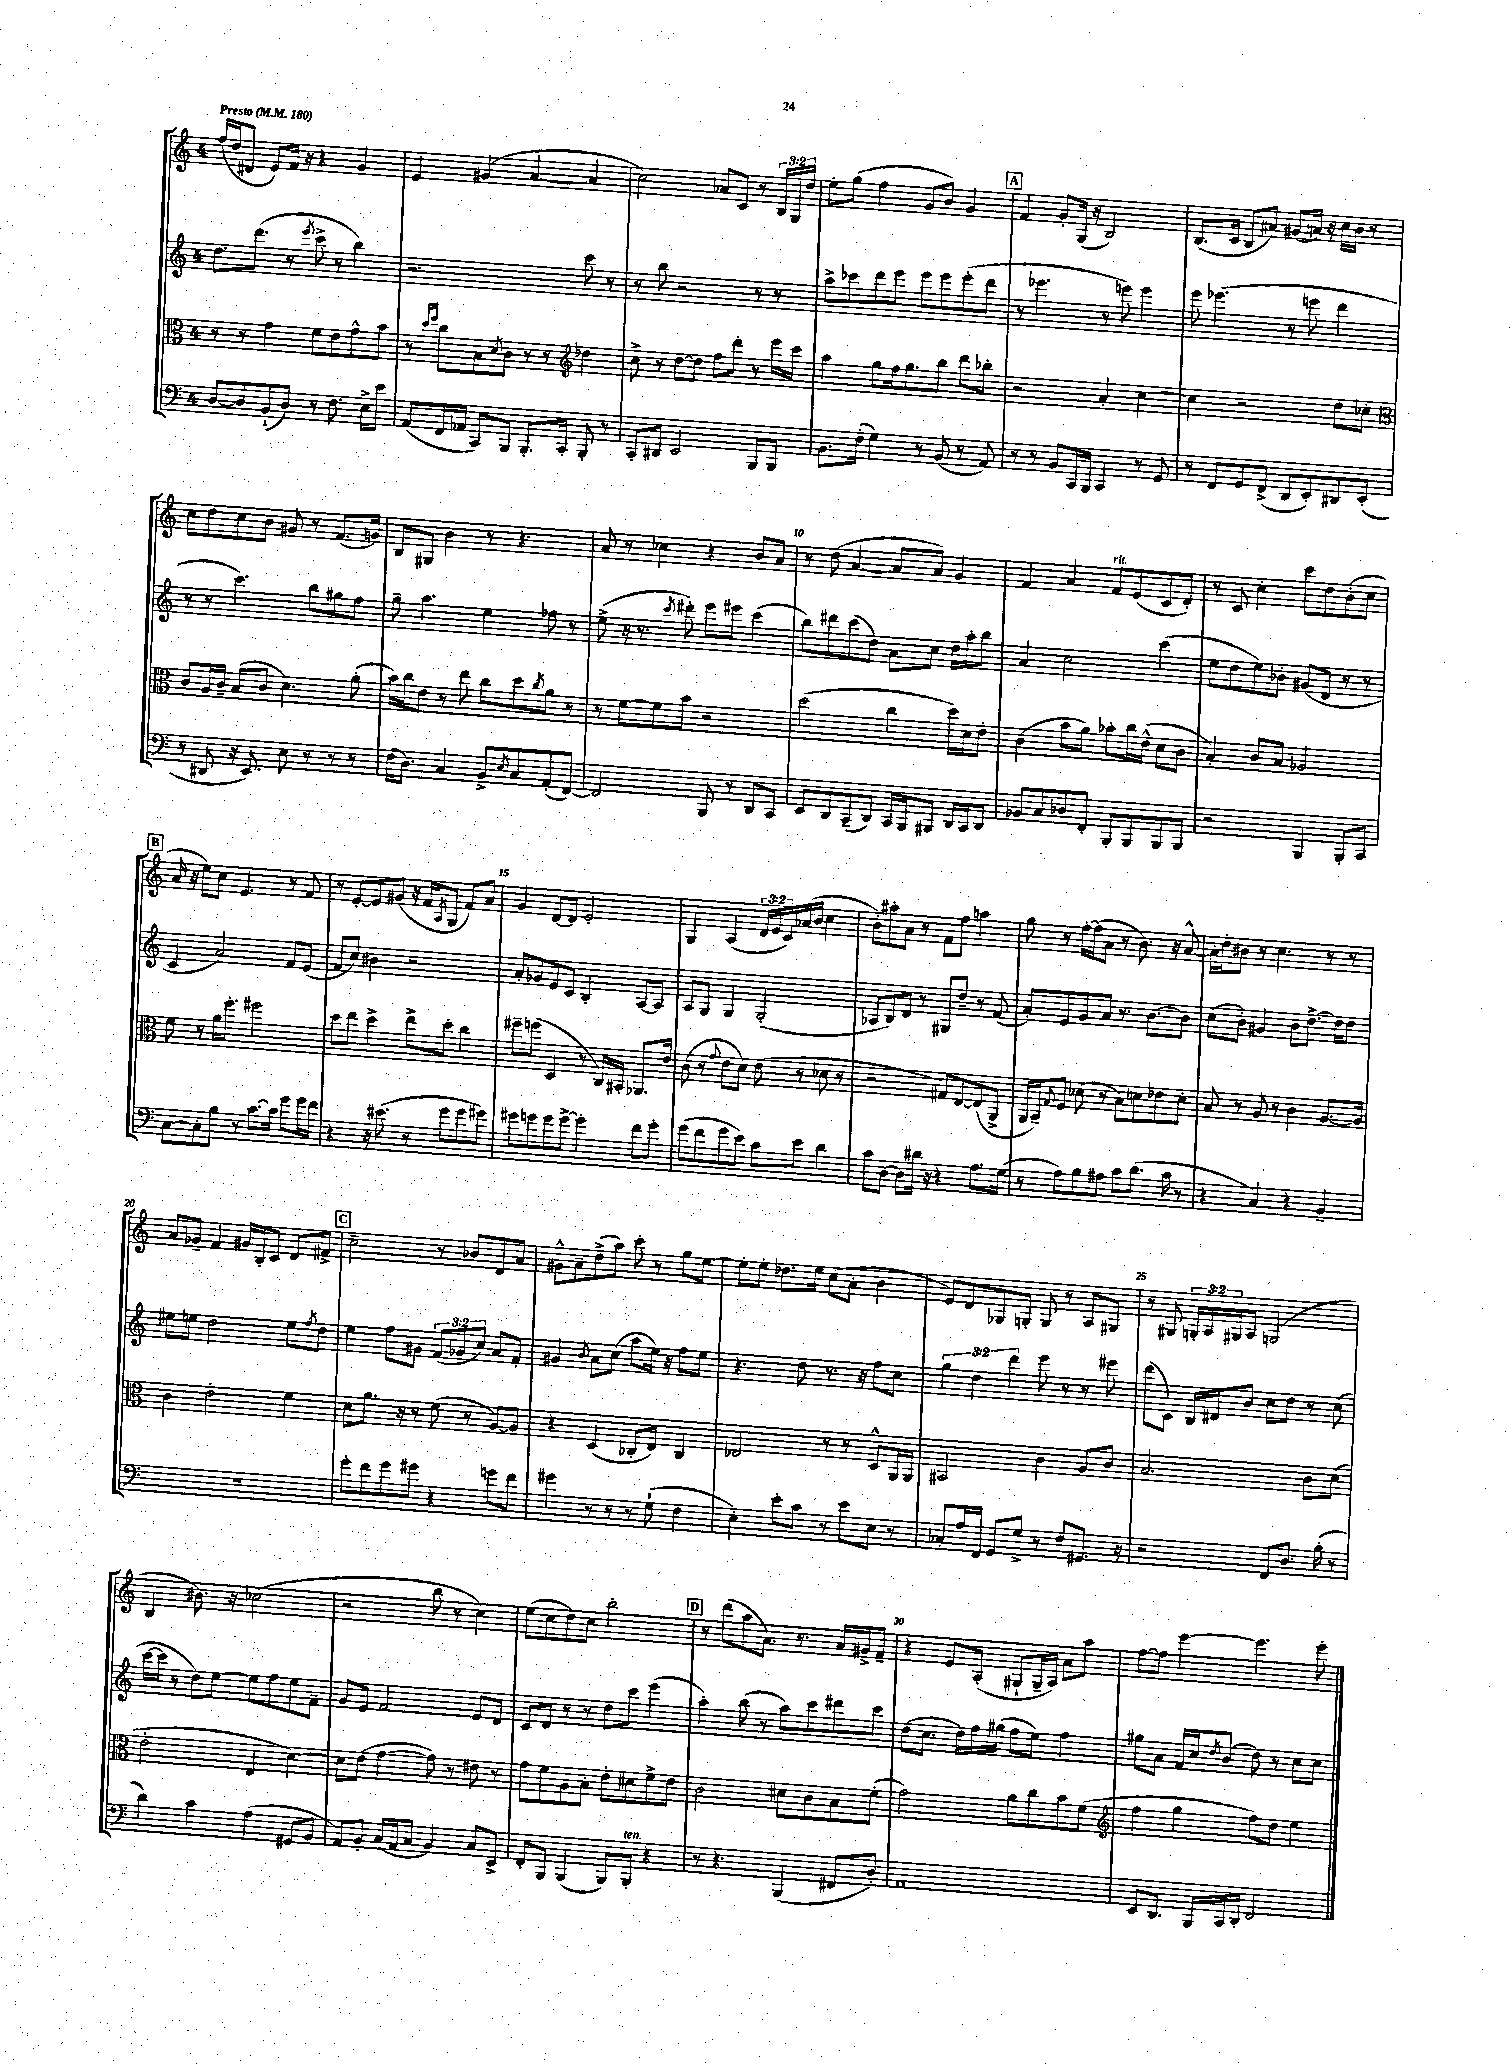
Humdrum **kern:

**kern	**kern	**kern	**kern
*part4	*part3	*part2	*part1
*staff4	*staff3	*staff2	*staff1
*clefF4	*clefC3	*clefG2	*clefG2
*k[]	*k[]	*k[]	*k[]
*M4/4	*M4/4	*M4/4	*M4/4
*MM180	*MM180	*MM180	*MM180
=1	=1	=1	=1
!	!	!	!LO:TX:a:B:t=Presto
[8D/L	8r	8.dd\L	(16ff/LL
.	.	.	16dd/J
8D/]	8r	.	8d#X/J
.	.	(8.ddd\J	.
(8BB`/	4g\	.	8e/L)
8D/J)	.	8r	16f/Jk
.	.	.	16r
.	.	8qeee/	.
8r	8f\L	8ccc^\	4r
8.F\	8e\	8r	.
.	8g^^\	4bb\)	4g/
16E^\KL	.	.	.
8e\J	8b\J	.	.
=2	=2	=2	=2
(8AA/L	8r	2.r	4e/
.	16qqdd/LL	.	.
.	16qqff/JJ	.	.
16FF/L	8cc\L	.	.
16AA-X/JJ	.	.	.
8CC/L)	8B\	.	(4g#X/
.	8qd/	.	.
8BBB/J	8c\J	.	.
8.BBB'/L	8r	.	[4a/
.	8r	.	.
16CC'/Jk	.	.	.
*	*clefG2	*	*
8BBB'/	4dd-X\	8ccc\	4a/]
8r	.	8r	.
=3	=3	=3	=3
8CC'/L	8cc^\	8r	2cc\)
8DD#X/J	8r	8bb\	.
2EE/	[8dd\L	2r	.
.	8dd\J]	.	.
.	8ff\L	.	8a-X/L
.	8ddd'\J	.	8c/J
8BBB/L	8r	8r	8r
8BBB/J	16eee\LL	8r	24B/LL
.	.	.	24G/
.	16ccc\JJ	.	.
.	.	.	24dd/JJ
=4	=4	=4	=4
8.BB\L	4aa\	8aa^\L	8ee'\L
.	.	8ccc-X\	(8gg\J
(16F'\Jk	.	.	.
4G\)	8gg\L	8ddd\	4ff\
.	16ff\k	8eee\J	.
.	8.gg\	.	.
8r	.	8eee\L	8g/L
(8BB/	8bb\J	8eee\	8b/J)
8r	8ddd\L	(8eee'\	4g/
8AA/)	8bb-X'\J	8ddd\J	.
!!LO:REH:place=s1:t=A
=5	=5	=5	=5
8r	2r	8r	4f/
8r	.	4.eee-X\	.
8BB/L	.	.	8g'/L
16CC/L	.	.	(16G/Jk
16BBB/JJ	.	.	16r
4CC/	4a'/	8r	2B/)
.	.	8eeen\)	.
8r	[4cc\	4eee\	.
8GG/	.	.	.
=6	=6	=6	=6
8r	4cc\]	8eee\	(8.B/L
8FF/L	.	(4.eee-X\	.
.	.	.	16c/Jk
8GG/	2r	.	8B/L
(8FF^/J	.	.	8a#X/J)
8DD/L	.	8r	(8g#X/L
8EE'/)	.	8eeen\	16an/Jk)
.	.	.	16r
8DD#X/	8dd\L	4ddd\	16cc\LL
.	.	.	16b\JJ
(8EE'/J	8cc-X'\J	.	8r
!!LO:LB:g=z
=7	=7	=7	=7
*	*clefC3	*	*
8r	8c/L	8r	8cc\L
8DD#X/	16A/L	8r	8dd\
.	16c~/JJ	.	.
16r	(8B/L	4.ccc\)	8cc\
8.EE/)	.	.	.
.	8c/J	.	8b\J
8E\	4.d\)	.	8g#X/
8r	.	8bb\L	8r
8r	.	8gg#X\	(8.f/L
8r	(8a'\	8ff\J	.
.	.	.	16gn/Jk)
=8	=8	=8	=8
(16F\KL	16b\LL)	8gg~\	8B/L
8.D\J)	16cc\J	.	.
.	8e\J	4.aa\	8G#X/J
4C/	8r	.	4b\
.	8ee\	.	.
8BB^/L	8cc\L	4ee\	8r
8qE/	.	.	.
8C/	8dd\	.	4.r
.	8qcc/	.	.
(8AA'/	8a\J	8ff-X\	.
[8FF/J)	8r	8r	.
=9	=9	=9	=9
2FF/]	8r	(8ee^\	8a/
.	[8f\L	16r	8r
.	.	8.r	.
.	8f\]	.	4cc-X\
.	.	8qccc/	.
.	8b\J	8ddd#X'\)	.
8BBB/	2r	8eee\L	4r
8r	.	8eee#X\J	.
8DD/L	.	(4ccc\	8b/L
8CC/J	.	.	8a/J
=10	=10	=10	=10
8EE/L	(2dd\	8bb\L)	8r
8DD/	.	8ddd#X\	(8dd\
(8CC~/	.	(8ccc\	[4a/
8DD/J)	.	8dd\J)	.
16CC/LL	4cc\	8a\L	8a/L]
16BBB/J	.	.	.
8BBB#X/J	.	8cc\J	8a/J)
16DD/LL	16dd\LL)	16dd\LL	4g/
16CC/J	16d\J	16aa'\J	.
8DD/J	8e'\J	8bb\J	.
=11	=11	=11	=11
8BB-X/L	(4c\	4a/	4f/
8C/	.	.	.
8D-X/	8b\L	2cc\	4a/
8FF'/J	8a\J)	.	.
!	!	!	!LO:TX:a:i:t=rit.
8BBB'/L	8b-X'\L	.	8f/L
8BBB/	16cc\L	.	(8e/
.	(16e^^\JJ	.	.
8BBB/	8d\L	(4ccc\	8c/
8BBB/J	8c\J	.	8d'/J)
=12	=12	=12	=12
2r	4B'/)	8ee\L	8r
.	.	8dd\	8c/
.	8c/L	8ee\)	4cc'\
.	8B/J	8b-X'\J	.
4BBB/	2A-X/	(8g#X/L	8ccc\L
.	.	8d/J	8dd\
8BBB'/L	.	8r	(8b'\
8CC/J	.	8r	8cc\J
!!LO:LB:g=z
!!LO:REH:place=s1:t=B
=13	=13	=13	=13
[8C\L	8f\	4c/	16a/
.	.	.	16r
8C'\]	8r	.	8ee\L)
8B\J	16a\KL	2a/)	8cc\J
.	8.ff'\J	.	.
8r	.	.	4.e/
[8.c\L	2ff#X\	.	.
16c\Jk]	.	.	.
8g\L	.	8f/L	8r
16g\L	.	(8e/J	8f/
16f\JJ	.	.	.
=14	=14	=14	=14
4r	8dd\L	8f/L	8r
.	8ee\J	8cc/J)	[8e'/L
16r	4dd^\	4b#X\	8e/]
(8.e#X\	.	.	.
.	.	.	(8g#X/J
8r	8ee^\L	2r	16r
.	.	.	16f/KL
.	.	.	8qA/
8g\L	8dd'\J	.	8G/J
8g\	4cc\	.	8f/L)
8g#X\J)	.	.	8a/J
=15	=15	=15	=15
8g#X\L	8ff#X~\L	8a'/L	4g/
8gn\	(8ffn\J	8g-X/	.
8g\	4D/	8e/	[8d/L
[8g^\J	.	8c/J	8d/J]
4g'\]	8r	4B'/	2e'/
.	16C/LL)	.	.
.	16BB#X'/JJ	.	.
8f\L	8.AA-X/L	[8A/L	.
8g'\J	.	8A/J]	.
.	16e/Jk	.	.
=16	=16	=16	=16
(8g\L	(8c\	8A/L	4G/
8f\	8r	8G/J	.
.	8qqg/	.	.
8g\	8e\L	4G/	(4A/
8e\J)	8d\J)	.	.
8c\L	(8e\	(2G'/	24d/LL
.	.	.	24e/
.	.	.	24c/)
8e\J	8r	.	(16a-X/
.	.	.	16b/JJ
4d\	8d-X\	.	4cc\
.	8r	.	.
=17	=17	=17	=17
8c\L	2r	8A-X/L	8b'\L)
[8D\J	.	8B/)	8aa#X'\
8D\L]	.	8d/J	8a\J
16d#X\Jk	.	8r	8r
16r	.	.	.
4r	8G#X/L)	8G#X/L	8f\L
.	[8E/	8dd~/J	8ff\J
8.A\L	(8E/]	8r	4aan\
.	8AA^/J	(8f/	.
(16G\Jk	.	.	.
=18	=18	=18	=18
8r	16AA/LL	8a'/L)	8gg\
.	16BB~/J)	.	.
.	8qqG/	.	.
8A\L)	8F/J	8e/	8r
8B\	(8d-X\	8g/	[16ff'\LL
.	.	.	(16ff\J]
8A#X\J	8r	8a/J	8a\J
8c\L	8B\L)	8.r	8r
(8.d\J	8dn\	.	8.b\)
.	.	[8.b\L	.
.	8e-X\	.	.
16c\	.	.	16r
8r	8d'\J	8b\J]	[8a^^/
=19	=19	=19	=19
4r	8B/	(8cc\L	16a'\LL]
.	.	.	16dd'\J
.	8r	8b'\J)	8b#X\J
4C/)	8A/	4g#X/	8r
.	8r	.	4.cc\
4r	4c\	8b\L	.
.	.	[8.dd^\J	.
4BB~/	[8.A/L	.	8r
.	.	16dd\KL]	.
.	.	8dd\J	8r
.	16A/Jk]	.	.
!!LO:LB:g=z
=20	=20	=20	=20
1r	4c\	8ee#X\L	8a/L
.	.	8een\J	8g-X~/J
.	2e'\	2dd\	4f/
.	.	.	16g#X/LL
.	.	.	16B'/J
.	.	.	8c/J
.	4f\	8ee\L	8d/L
.	.	8qff/	.
.	.	8dd\J	8f#X^/J
!!LO:REH:place=s1:t=C
=21	=21	=21	=21
8g'\L	8d\L	4ee\	2cc~\
8f\	8.a\J	.	.
8g\	.	8ff\L	.
.	16r	.	.
8g#X\J	8r	8g#X\J	.
4r	(8f\	(12f/L	8r
.	.	12g-X/	.
.	8r	.	8b-X/L
.	.	12cc/J)	.
8gn\L	[8A/L)	8a/L	8d/
8f\J	8A/J]	8f'/J	8a/J
=22	=22	=22	=22
4g#X\	4r	4g#X/	8g#X^^\L
.	.	.	8a~\
.	.	8qb/	.
8r	(4D/	8a\L	(8dd^\
8r	.	(8cc\J	8aa\J)
8r	8C-X'/L	8aa\L	8ccc'\
(8G`\	8E/J)	16ee\Jk)	8r
.	.	16r	.
4F\	4C-/	8ff\L	8gg\L
.	.	8ee\J	[8ee\J
=23	=23	=23	=23
4E'\)	2E-X/	4.r	8ee'\L]
.	.	.	8ee'\J
8e'\L	.	.	8.dd-X\L
8c\J	.	8dd\	.
.	.	.	16ee\Jk
8r	8r	8.r	(8cc\L
8e\L	8r	.	8a'\J
.	.	16r	.
8E\J	8D^^/L	8ff\L	4b\
8r	16AA/L	8cc\J	.
.	16AA/JJ	.	.
=24	=24	=24	=24
8C-X'/L	2BB#X/	6gg\	8e/L)
16A/L	.	.	8d/
.	.	6dd\	.
16FF/JJ	.	.	.
8GG/L	.	.	8G-X/
.	.	6ddd\	.
8G^/J	.	.	8Gn'/J
8r	4c\	8eee\	8G/
8F/L	.	8r	8r
8.GG#X/J	8A/L	8r	8A/L
.	8c/J	8eee#X\	8G#X/J
16r	.	.	.
=25	=25	=25	=25
2r	2.B/	(8ddd\L	8r
.	.	8c\J)	8G#X/
.	.	16B/LL	24Gn'/LL
.	.	.	24A/
.	.	16d#X/J	.
.	.	.	24G#X/J
.	.	8b/J	8A/J
8FF/L	.	8cc\L	(2Gn/
8.D/J	.	8dd\J	.
.	8c\L	8r	.
(16B'\	.	.	.
8r	(8d\J	(8cc\	.
!!LO:LB:g=z
=26	=26	=26	=26
4d\)	2e'\	[16ccc\LL	4B/
.	.	16ccc\JJ]	.
.	.	8r	.
4c\	.	8dd\L)	8.b#X\)
.	.	[8ee\J	.
.	.	.	16r
(4A\	4E/	8ee\L]	(2cc-X\
.	.	8ff\	.
8GG#X/L	[4d\)	8ee\	.
8BB/J	.	8f~\J	.
=27	=27	=27	=27
8AA/L)	8d\L]	8g/L	2r
8BB'/J	(8e\J	8e/J	.
(16C/LL	[4g\	2f/	.
16AA/J	.	.	.
8C/J	.	.	.
4BB/)	8g\])	.	8bb\
.	8r	.	8r
8C/L	8e#X\	8e/L	4cc\)
8EE^/J	8r	8d/J	.
=28	=28	=28	=28
8FF'/L	8g\L	8c/L	(8ee\L
8BBB/J	8f\	8d/J	8cc\
(4BBB/	8A\	8r	8dd\)
.	8B'\J	8r	8cc\J
8BBB/L)	8e'\L	8dd\L	2bb'\
!LO:TX:a:i:t=ten.	!	!	!
8BBB'/J	8d#X\	8ccc\J	.
4r	8f^\	(4eee\	.
.	8e\J	.	.
!!LO:REH:place=s1:t=D
=29	=29	=29	=29
8r	2c\	4aa'\)	8r
4.r	.	.	(8ddd\L
.	.	(8bb\	8aa\
.	.	8r	8.a\J)
(4BBB/	8d#X\L	8aa\L)	.
.	.	.	8.r
.	8c\	8ccc\	.
8FF#X/L	8B\	8ddd#X\	16a/LL
.	.	.	16g#X^/J
8D'/J)	(8f'\J	8ccc\J	8f~/J
=30	=30	=30	=30
1AA	2g\)	(8dd\L	4r
.	.	8.cc\J	.
.	.	.	8e/L
.	.	16dd\LL)	.
.	.	16ff\	(8A'/J
.	.	(16gg#X\JJ	.
.	8a\L	8ff\L	8G#X`/L
.	8cc\	8ee\J)	16G#~/L
.	.	.	16A/JJ)
.	8b\	4ff\	8a\L
.	(8f\J	.	8aa\J
=31	=31	=31	=31
*	*clefG2	*	*
8EE/L	4ff\	8gg#X\L	[8ff\L
8.DD/J	.	8a\J	8ff\J]
.	4gg\	16f/LL	[4eee\
16BBB/LL	.	16cc/J	.
.	.	8qdd/	.
16CC/	.	(8b/J	.
16DD'/JJ	.	.	.
2FF/	8ff\L)	8dd\)	4.eee\]
.	8dd\J	8r	.
.	4ee\	8cc\L	.
.	.	8cc\J	8eee'\
==	==	==	==
*-	*-	*-	*-
